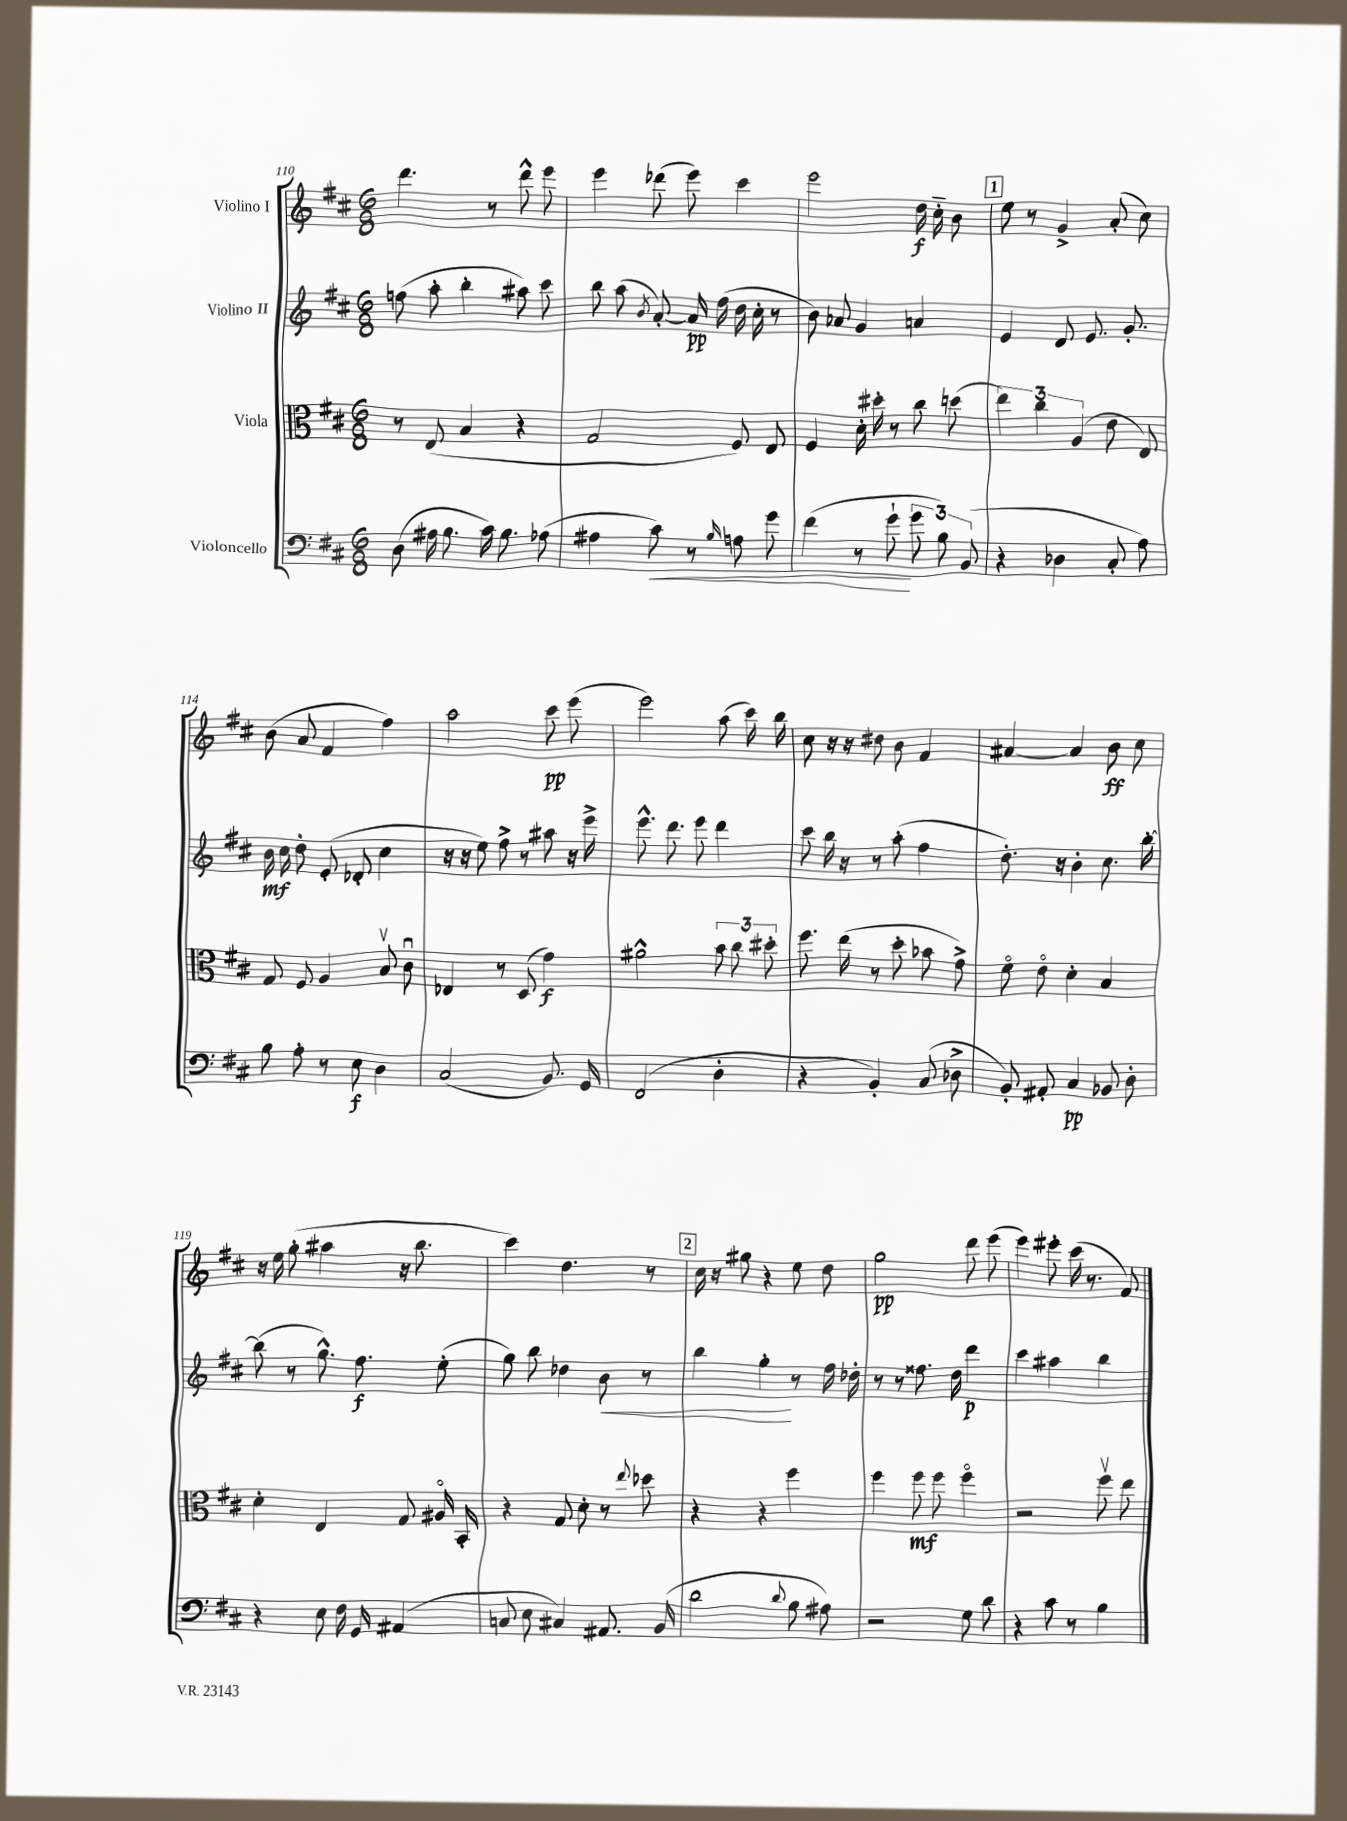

**kern	**kern	**kern	**kern
*staff4	*staff3	*staff2	*staff1
*clefF4	*clefC3	*clefG2	*clefG2
*k[f#c#]	*k[f#c#]	*k[f#c#]	*k[f#c#]
*M6/8	*M6/8	*M6/8	*M6/8
(8D	8r	(8ff	4.ddd
16A#	(8E	8aa'	.
8.B	.	.	.
.	4B	4bb'	.
16c#)	.	.	8r
8.B	.	.	.
.	4r	8aa#)	8ddd^^
(8A-	.	8ccc#	8eee
=	=	=	=
4A#	2G	8bb	4eee
.	.	(8aa	.
.	.	8qb	.
8c#)	.	[8a')	(8ddd-
8r	.	16a]	8eee)
.	.	(16ff#	.
16qqB	.	.	.
8A	8F#)	16dd	4ccc#
.	.	16cc#'	.
8g	8E	8r	.
=	=	=	=
(4f#	4F#	8b)	2eee
.	.	8a-	.
8r	16d'	4g	.
.	16dd#'	.	.
8g`	8r	.	.
12g	8cc#	4a	16dd
.	.	.	16cc#'~
12B)	.	.	.
.	(8dd	.	8b
(12BB	.	.	.
=	=	=	=
4r	6ee)	4e	8ee
.	.	.	8r
.	6cc#	.	.
4D-	.	8d	4g^
.	(6A	.	.
.	.	8.e	.
8C#'	8e	.	(8a'
.	.	8.g'	.
8A)	8E)	.	8cc#)
=	=	=	=
8B	8G	16b	(8b
.	.	16cc#	.
8A'	8F#	8dd'	8a
8r	4A	(8e'	4f#
8E	.	8d-'	.
4D	8Bv	4cc#	4ff#)
.	8c#u	.	.
=	=	=	=
(2C#	4E-	16r	2aa
.	.	16r	.
.	.	8ee)	.
.	8r	8ff#^	.
.	(8D	8r	.
8.BB)	4g)	8aa#	8ccc#
.	.	16r	(8eee
16GG	.	16eee^	.
=	=	=	=
(2FF#	2a#^^	8.eee^^	2eee)
.	.	8.ddd	.
.	.	8eee	.
4D'	12b	4ddd	(8aa
.	12cc#	.	.
.	.	.	16ccc#)
.	12dd#'	.	.
.	.	.	16bb
=	=	=	=
4r	8.ff#	8ccc#	8cc#
.	.	16bb	16r
.	(16ee	16r	16r
4BB')	8r	8r	8dd#
.	8dd'	(8aa'	8b
(8C#	8b-	4ff#	4f#
8D-^	8g^)	.	.
=	=	=	=
8BB')	8f#o	8.dd')	[4a#
8AA#'	8eo	.	.
.	.	16r	.
4C#	4d'	4b'	4a#]
8BB-	4B	8.cc#	8b
8D'	.	.	8cc#
.	.	[16bb'	.
=	=	=	=
4r	4d'	(8bb]	16r
.	.	.	16ee
.	.	8r	(8gg'
8E	4E	8.gg^^)	4aa#
16F#	.	.	.
16GG	.	8.ff#	.
(4AA#	8G	.	16r
.	.	.	8.bb
.	16A#o	(8ee'	.
.	16BB'	.	.
=	=	=	=
8C	4r	8gg)	4ccc#)
8E	.	8bb	.
4C#)	8G	4dd-	4.dd
.	8d'	.	.
8.AA#	8r	8b	.
.	8qqee	.	.
.	8dd-	8r	8r
(16BB	.	.	.
=	=	=	=
2d	4r	4bb	16cc#
.	.	.	16r
.	.	.	8gg#
.	4r	4gg'	4r
8qqd	.	.	.
8B	4ff#	8r	8ee
8A#)	.	16ff#	8dd
.	.	16dd-'	.
=	=	=	=
2r	4ff#	8r	2gg
.	.	8r	.
.	8ff#	8.ff##	.
.	8ff#	.	.
.	.	16dd	.
8G	4ff#o	4ddd	8ddd
8d	.	.	(8eee
=	=	=	=
4r	2r	4ccc#	4eee)
8c#	.	4aa#	8eee#'
8r	.	.	(16ccc#
.	.	.	8.r
4B	8ff#v	4bb	.
.	8ee	.	8f#)
==	==	==	==
*-	*-	*-	*-
